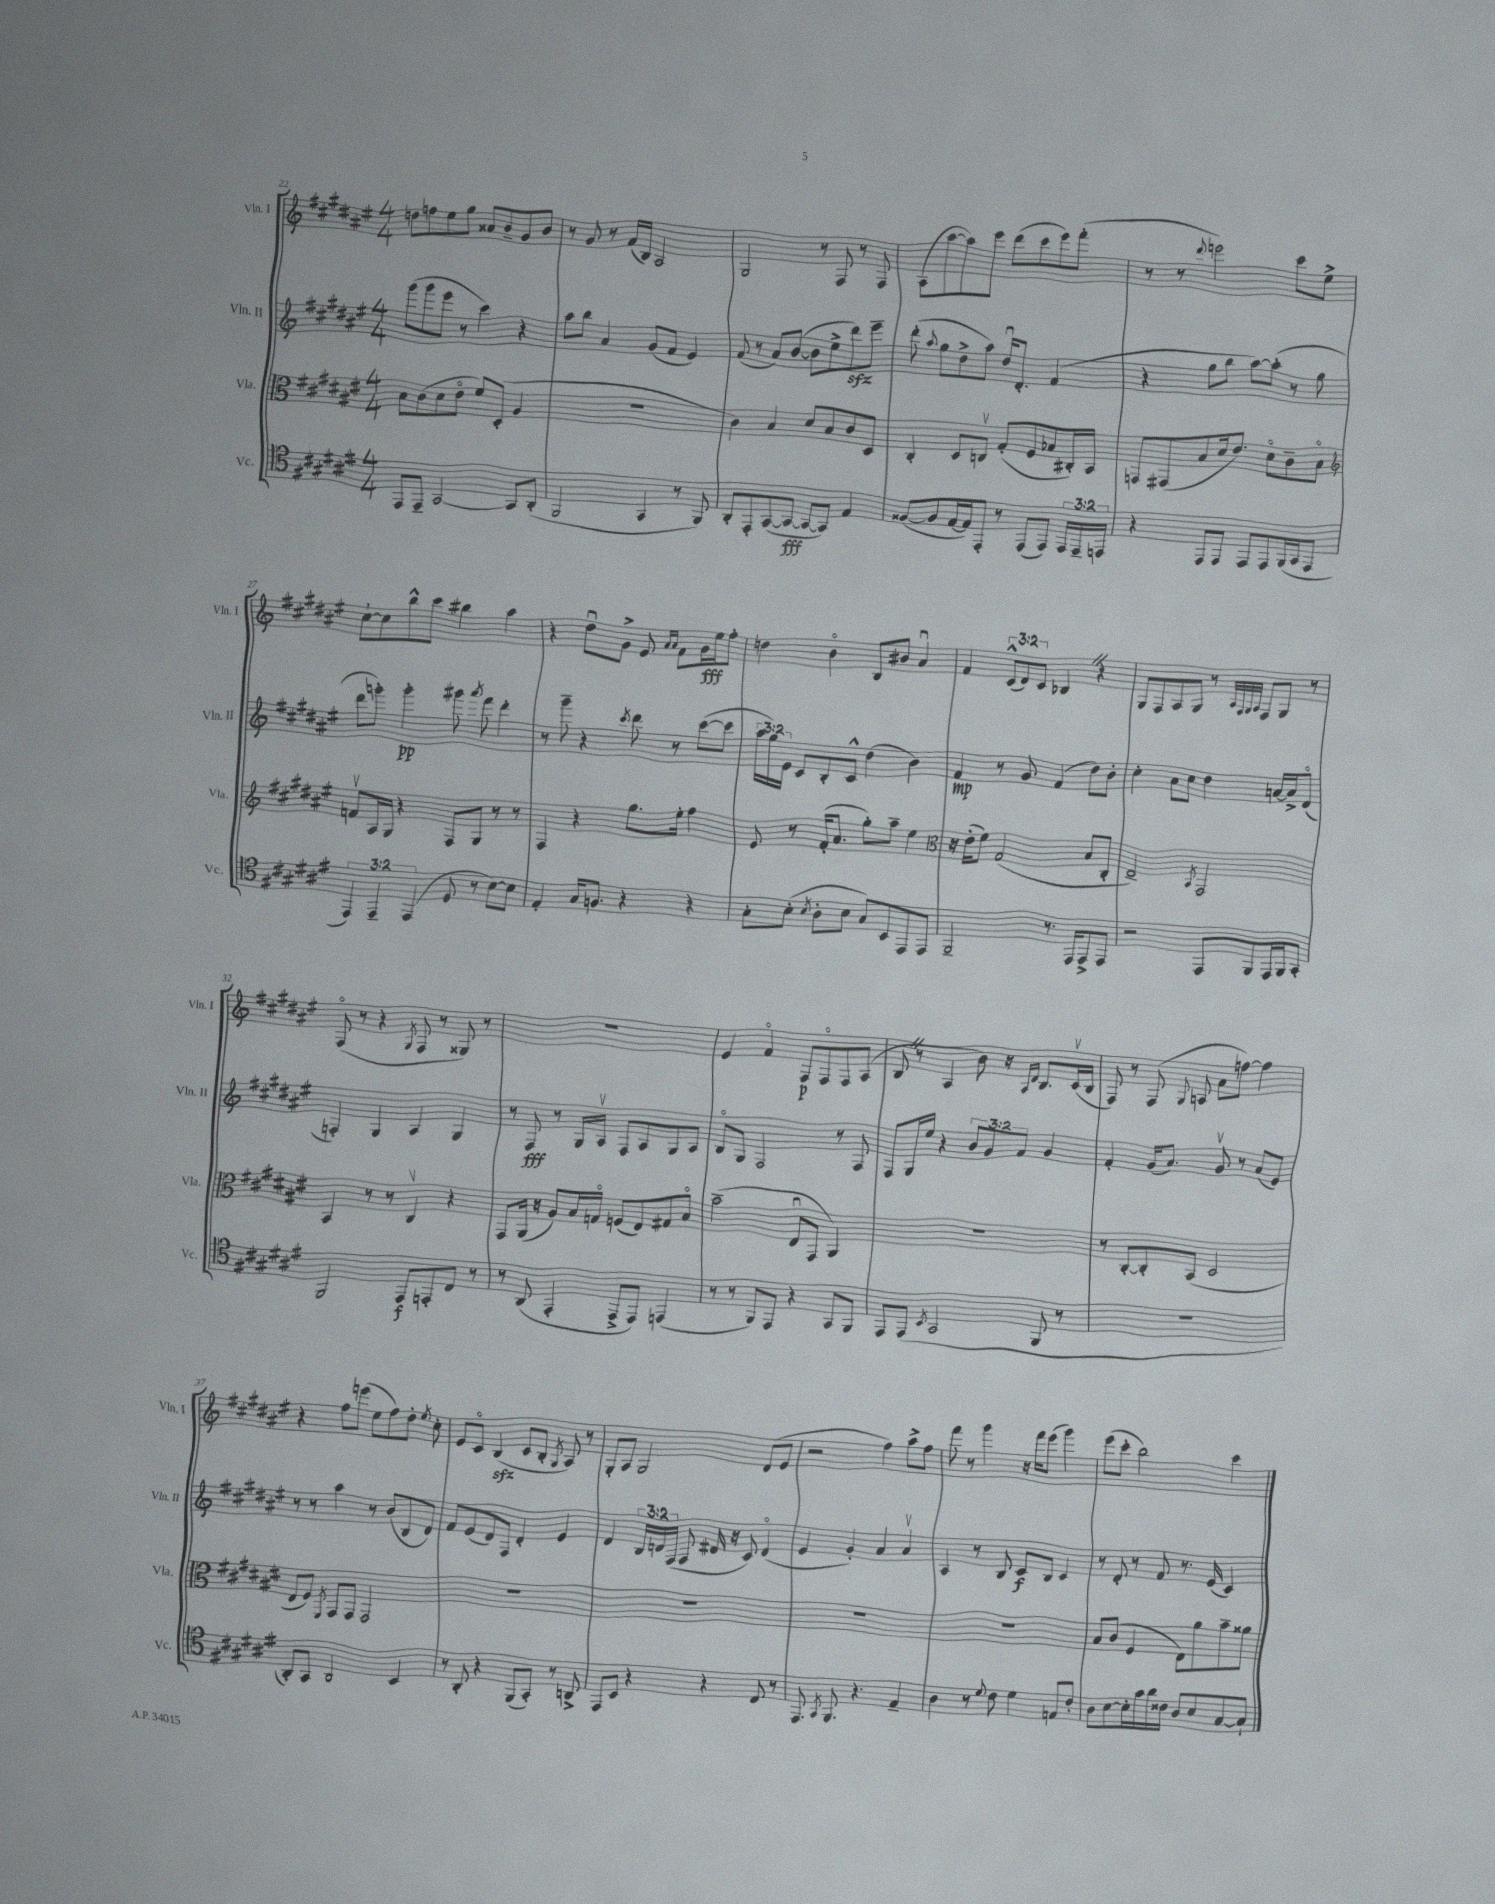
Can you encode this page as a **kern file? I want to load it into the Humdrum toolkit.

**kern	**dynam	**kern	**kern	**dynam	**kern	**dynam
*part4	*part4	*part3	*part2	*part2	*part1	*part1
*staff4	*staff4	*staff3	*staff2	*staff2	*staff1	*staff1
*I"Vc.	*	*I"Vla.	*I"Vln. II	*	*I"Vln. I	*
*I'Vc.	*	*I'Vla.	*I'Vln. II	*	*I'Vln. I	*
*clefC4	*	*clefC3	*clefG2	*	*clefG2	*
*k[f#c#g#d#a#e#]	*	*k[f#c#g#d#a#e#]	*k[f#c#g#d#a#e#]	*	*k[f#c#g#d#a#e#]	*
*M4/4	*	*M4/4	*M4/4	*	*M4/4	*
=22	=22	=22	=22	=22	=22	=22
8EE#/L	.	8B\L	(8ggg#\L	.	8ddn\L	.
8EE#~/J	.	(8c#\	8ggg#\	.	8ffn\	.
[2GG#/	.	8d#\	8eee#\J	.	8ee#\	.
.	.	8e#\J	8r	.	8gg#\J	.
.	.	8f#/L)	4ccc#\)	.	8a##X/L	.
.	.	(8D#'/J	.	.	8b~/	.
8GG#/L]	.	4A#/	4r	.	8g#/	.
(8AA#'/J	.	.	.	.	8b/J	.
=23	=23	=23	=23	=23	=23	=23
2FF#/	.	1r	8aa#\L	.	8r	.
.	.	.	8bb\J	.	8g#/	.
.	.	.	4a#/	.	8r	.
.	.	.	.	.	(16f#/LL	.
.	.	.	.	.	16B/JJ)	.
4GG#/	.	.	(8g#/L	.	2A#/	.
.	.	.	8f#/J	.	.	.
8r	.	.	4e#/)	.	.	.
8FF#/)	.	.	.	.	.	.
=24	=24	=24	=24	=24	=24	=24
8AA#'/L	.	4c#\)	(8f#/	.	2G#/	.
8EE#'/	.	.	8r	.	.	.
([8GG#/	.	4B/	8a#/L)	.	.	.
8GG#/J_	fff	.	([8b/J	.	.	.
8GG#/L_	.	8d#/L	8b\L]	.	8r	.
8GG#/J])	.	8B/	8ee#^\	.	8F#/	.
4E#/	.	8c#/	8ddd#zz\)	.	8r	.
.	.	8D#/J	8eee#~\J	.	8F#/	.
=25	=25	=25	=25	=25	=25	=25
([8F##X/L	.	4C#'/	(8ddd#'\	.	(8A#\L	.
.	.	.	8qqaa#/	.	.	.
8F##/]	.	.	8gg#\L	.	[8aa#\	.
[16E#/L	.	8D#/L	8dd#^\	.	8aa#\])	.
16E#/J])	.	.	.	.	.	.
8EE#'/J	.	8Cnv/J	8aa#\J)	.	8eee#\J	.
8r	.	(8G#'/L	16dd#u/KL	.	(8ddd#\L	.
.	.	.	8.d#'/J	.	.	.
(8EE#/L	.	8F#/	.	.	8ccc#\	.
8EE#/J)	.	8B-X/	(4f#/	.	8eee#\)	.
24EE#/LL	.	16C#X'/L)	.	.	(8fff#'\J	.
24EE#~/	.	.	.	.	.	.
.	.	16BB/JJ	.	.	.	.
24EEn/JJ	.	.	.	.	.	.
=26	=26	=26	=26	=26	=26	=26
4r	.	8GGn/L	4r	.	8r	.
.	.	(8GG#X/	.	.	8r	.
.	.	.	.	.	8qqddd#/	.
8EE#/L	.	8B/	8gg#\L	.	2eeen\)	.
8EE#/J	.	16d#/k	8bb\J	.	.	.
.	.	8.e#/J)	.	.	.	.
8EE#/L	.	.	[8aa#\L)	.	.	.
8EE#/	.	8d#\L	(8aa#'\J]	.	.	.
(16FF#/L	.	8c#~\	8r	.	8ccc#\L	.
16GG#/J	.	.	.	.	.	.
8EE#/J	.	8B\J	8gg#\	.	8ee#^\J	.
!!LO:LB:g=z
=27	=27	=27	=27	=27	=27	=27
*	*	*clefG2	*	*	*	*
6EE#/)	.	8fnv/L	8ddd#\L	.	[8cc#`\L	.
.	.	16A#/L	8gggn'\J)	.	8cc#\]	.
6EE#~/	.	.	.	.	.	.
.	.	16G#/JJ	.	.	.	.
.	.	4r	4ggg'\	pp	8bb^^\	.
(6EE#/	.	.	.	.	.	.
.	.	.	.	.	8ccc#\J	.
8D#/	.	8F#/L	8ggg#X\	.	4bb#X\	.
.	.	.	8qaaa#/	.	.	.
8r	.	8G#/J	8fff#\	.	.	.
[8B\L)	.	8r	4ddd#'\	.	4aa#\	.
8B\J]	.	8r	.	.	.	.
=28	=28	=28	=28	=28	=28	=28
4E#'/	.	4F#/	8r	.	4r	.
.	.	.	8ggg#~\	.	.	.
16G#/KL	.	4r	4r	.	8dd#u\L	.
8.Fn/J	.	.	.	.	.	.
.	.	.	.	.	8g#^\J	.
.	.	.	8qccc#/	.	.	.
4r	.	8.gg#\L	8ddd#\	.	8e#/	.
.	.	.	.	.	16qqa#/LL	.
.	.	.	.	.	16qqa#/JJ	.
.	.	.	8r	.	8f#\L	.
.	.	16ee#'\Jk	.	.	.	.
4r	.	4ff#\	([8ccc#\L	.	16g#\L	fff
.	.	.	.	.	16ee#\J	.
.	.	.	8ccc#\J]	.	8ff#'\J	.
=29	=29	=29	=29	=29	=29	=29
8G#'\L	.	8e#/	24aa#\LL	.	4ddn\	.
.	.	.	24gg#\)	.	.	.
.	.	.	24e#\JJ	.	.	.
(8B'\J	.	8r	8c#/L	.	.	.
8qB/	.	.	.	.	.	.
8A#'\L	.	(16f#'/KL	8B'/	.	4b\	.
.	.	8.a#/J	.	.	.	.
8B\J	.	.	8c#^^/J	.	.	.
8G#/L)	.	8gg#'\L)	(4dd#\	.	8B/L	.
8BB/	.	8aa#~\J	.	.	8b#X/J	.
8EE#/	.	4ee#\	4b\)	.	4a#u/	.
8EE#/J	.	.	.	.	.	.
=30	=30	=30	=30	=30	=30	=30
*	*	*clefC3	*	*	*	*
2FF#~/	.	16r	4f#/	mp	4f#/	.
.	.	(16e#'\KL	.	.	.	.
.	.	8f#\J)	.	.	.	.
.	.	(2G#/	8r	.	(12c#^^/L	.
.	.	.	.	.	12d#/)	.
.	.	.	8g#/	.	.	.
.	.	.	.	.	12c#/J	.
8.r	.	.	(4f#/	.	4B-XZ/	.
16EE#/KL	.	.	.	.	.	.
8EE#^/	.	8B/L	8dd#\L)	.	4r	.
8EE#/J	.	8C#'/J	8b'\J	.	.	.
=31	=31	=31	=31	=31	=31	=31
2r	.	2E#~/)	4cc#'\	.	8G#/L	.
.	.	.	.	.	8F#/	.
.	.	.	8a#\L	.	8A#/	.
.	.	.	8cc#\J	.	8G#/J	.
.	.	8qBB/	.	.	.	.
8EE#/L	.	2GG#/	4dd#\	.	8r	.
.	.	.	.	.	32qqA#/LLL	.
.	.	.	.	.	32qqF#/	.
.	.	.	.	.	32qqG#/	.
.	.	.	.	.	32qqA#/JJJ	.
8FF#/	.	.	.	.	8F#/L	.
16EE#/L	.	.	[16an/LL	.	8G#/J	.
16FF#/J	.	.	16a^/J]	.	.	.
8GG#'/J	.	.	(8d#/J	.	8r	.
!!LO:LB:g=z
=32	=32	=32	=32	=32	=32	=32
2FF#/	.	4BB/	4Fn'/)	.	(8F#/	.
.	.	.	.	.	8r	.
.	.	8r	4G#/	.	4r	.
.	.	8r	.	.	.	.
.	.	.	.	.	8qG#/	.
8EE#/L	f	4C#v/	4A#/	.	8F#/	.
8EEn'/	.	.	.	.	8r	.
8C#/J	.	4r	4G#/	.	8G##X/)	.
8r	.	.	.	.	8r	.
=33	=33	=33	=33	=33	=33	=33
8r	.	8GG#/L	8r	.	1r	.
(8AA#/	.	(16AA#/Jk	8F#/	fff	.	.
.	.	16r	.	.	.	.
4EE#'/	.	8A#/L)	8r	.	.	.
.	.	16B/L	16G#/LL	.	.	.
.	.	16Gn/JJ	16A#v/JJ	.	.	.
8EE#^/L	.	(8Fn/L	8F#/L	.	.	.
8EE#/J)	.	8E#/)	8A#/	.	.	.
(4EEn/	.	8G#X/	8G#/	.	.	.
.	.	8B/J	8A#/J	.	.	.
=34	=34	=34	=34	=34	=34	=34
8r	.	(2b~\	8B/L	.	4e#/	.
8r	.	.	8G#/J	.	.	.
8FF#/L)	.	.	2F#/	.	4f#/	.
8EE#/J	.	.	.	.	.	.
4r	.	8E#u/L	.	.	8F#/L	p
.	.	8GG#/J	.	.	8F#/	.
8GG#/L	.	4AA#/)	8r	.	8F#/	.
8FF#/J	.	.	8F#/	.	(8A#/J	.
=35	=35	=35	=35	=35	=35	=35
8EE#/L	.	1r	8F#/L	.	8BZ/	.
(8EE#/J	.	.	16G#/L	.	8r	.
.	.	.	16ee#/JJ	.	.	.
8qBB/	.	.	.	.	.	.
2GG#/	.	.	4r	.	4A#/	.
.	.	.	12b/L	.	8b\)	.
.	.	.	12g#/	.	.	.
.	.	.	.	.	16r	.
.	.	.	12f#/J	.	.	.
.	.	.	.	.	16qqA#/LL	.
.	.	.	.	.	16qqd#/JJ	.
.	.	.	.	.	8.B/L	.
8FF#/	.	.	4g#/	.	.	.
8r	.	.	.	.	(16c#v/L	.
.	.	.	.	.	16B/JJ	.
=36	=36	=36	=36	=36	=36	=36
1r	.	8r	4f#'/	.	8F#/)	.
.	.	[8C#'/L	.	.	8r	.
.	.	8C#'/]	(16g#/KL	.	(8F#/	.
.	.	.	8.a#/J)	.	.	.
.	.	.	.	.	8qqG#/	.
.	.	(8BB/J	.	.	8An/	.
.	.	2D#/	8g#v/	.	8a#\L	.
.	.	.	8r	.	[8ffn\J)	.
.	.	.	(8a#/L	.	4ff\]	.
.	.	.	8e#/J)	.	.	.
!!LO:LB:g=z
=37	=37	=37	=37	=37	=37	=37
8AA#'/L)	.	8E#/L	8r	.	4r	.
8GG#/J	.	8F#/J)	8r	.	.	.
.	.	8qFF#/	.	.	.	.
2AA#/	.	8GG#/L	4aa#\	.	8ff#\L	.
.	.	8GG#/J	.	.	(8eeen\J	.
.	.	2GG#/	8r	.	8ee#\L	.
.	.	.	(8b/L	.	8ff#\)	.
4BB/	.	.	8B/	.	8dd#'\J	.
.	.	.	.	.	8qee#/	.
.	.	.	8d#/J)	.	8cc#'\	.
=38	=38	=38	=38	=38	=38	=38
8r	.	1r	8f#/L	.	8e#/L	.
8AA#'/	.	.	(8e#/	.	8c#/J	.
4r	.	.	8d#/)	.	(4Bzz/	.
.	.	.	8F#/J	.	.	.
(8FF#/L	.	.	4d#'/	.	8c#/L	.
8GG#'/J)	.	.	.	.	8B'/J	.
.	.	.	.	.	8qG#/	.
8r	.	.	4e#/	.	8A#/)	.
8AAn^/	.	.	.	.	8r	.
=39	=39	=39	=39	=39	=39	=39
8EE#/L	.	1r	4d#/	.	8G#'/L	.
8BB/J	.	.	.	.	8A#/J	.
4r	.	.	24B/LL	.	2G#/	.
.	.	.	24dn/	.	.	.
.	.	.	(24F#/JJ	.	.	.
.	.	.	8F#/	.	.	.
4r	.	.	16d#X/	.	.	.
.	.	.	16r	.	.	.
.	.	.	8c#/)	.	.	.
8C#/	.	.	(4d#/	.	(8d#/L	.
8r	.	.	.	.	8e#/J	.
=40	=40	=40	=40	=40	=40	=40
8.EE#/	.	1r	4e#/	.	2r	.
8qGG#/	.	.	.	.	.	.
8.FF#/	.	.	.	.	.	.
.	.	.	4g#'/)	.	.	.
4.r	.	.	.	.	.	.
.	.	.	4a#/	.	4ff#\)	.
4E#~/	.	.	4a#v/	.	8aa#^\L	.
.	.	.	.	.	8ff#\J	.
=41	=41	=41	=41	=41	=41	=41
4A#\	.	1r	4A#/	.	8fff#\	.
.	.	.	.	.	8r	.
8r	.	.	8r	.	4ggg#\	.
8qqd#/	.	.	.	.	.	.
8c#\	.	.	8B/	.	.	.
4d#\	.	.	8c#/L	f	16r	.
.	.	.	.	.	16fff#\KL	.
.	.	.	8B/J	.	(8eee#\J	.
8En/L	.	.	4c#/	.	4ggg#\)	.
8c#'/J	.	.	.	.	.	.
=42	=42	=42	=42	=42	=42	=42
8A#\L	.	8B/L	8r	.	(8eee#\L	.
[8B\	.	(8c#/J	8d#'/	.	8ccc#'\J	.
16B'\L]	.	4F#/	8r	.	2bb\)	.
16g#\	.	.	.	.	.	.
16a#\	.	.	8f#/	.	.	.
16c##X\JJ	.	.	.	.	.	.
8A#/L	.	8E#\L)	8.r	.	.	.
8B/	.	8a#\	.	.	.	.
.	.	.	(16e#/	.	.	.
[8G#/	.	8b~\	4c#/)	.	4ccc#\	.
8G#`/J]	.	8a##X\J	.	.	.	.
==	==	==	==	==	==	==
*-	*-	*-	*-	*-	*-	*-
